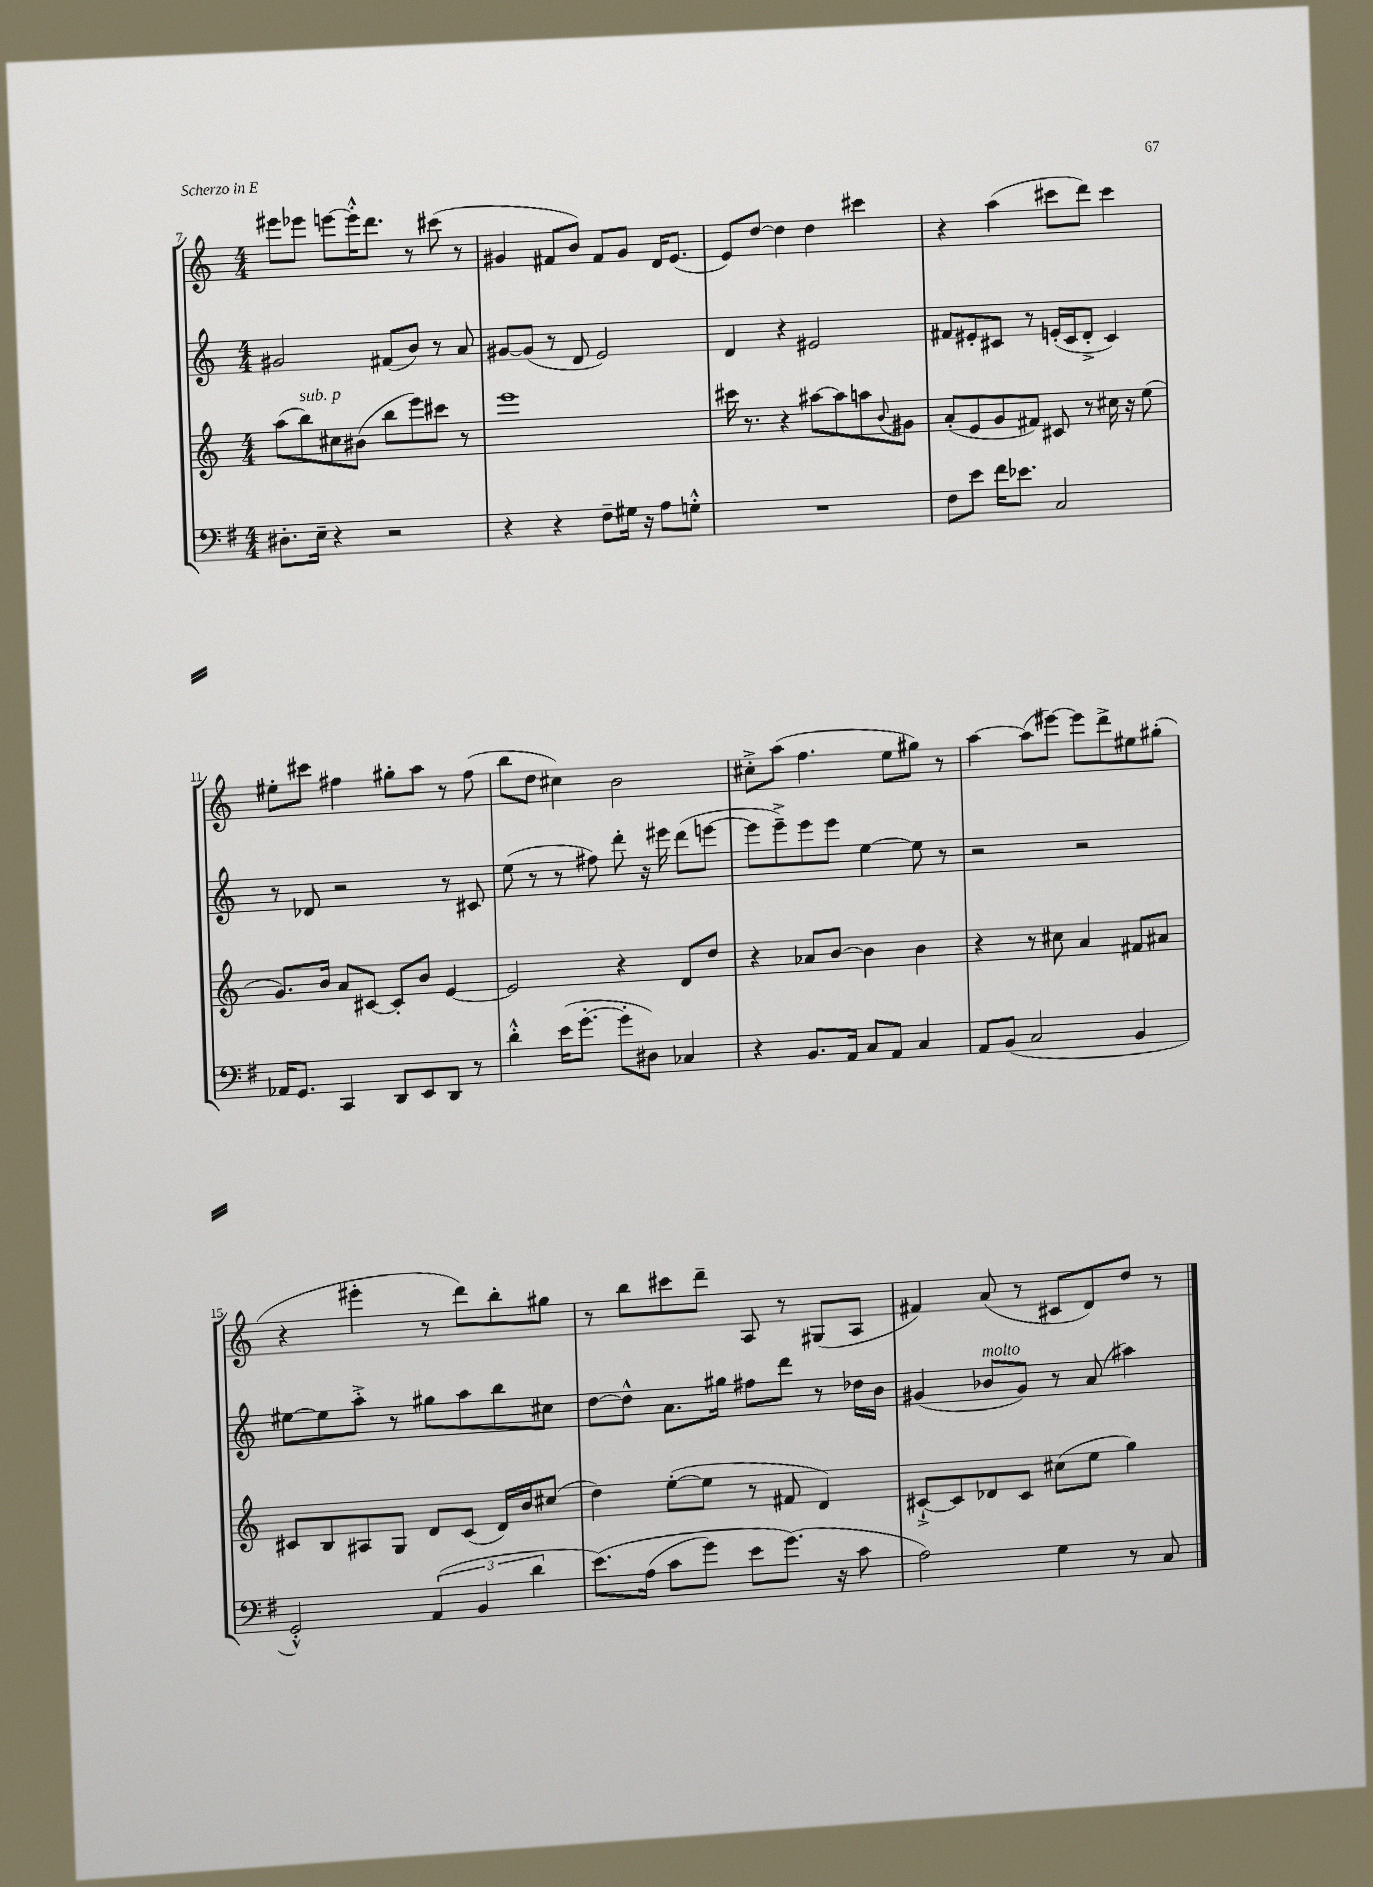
<<
\new StaffGroup <<
\new Staff = "s0" {
    \clef treble \key c \major \numericTimeSignature \time 4/4
    eis'''8 ees'''8 e'''8~ e'''16-.-^ d'''8. r8 cis'''8( r8 |
    gis'4 fis'8 b'8) fis'8 gis'8 d'16 e'8.( |
    e'8) d''8~ d''4 d''4 cis'''4 |
    r4 a''4( cis'''8 d'''8) cis'''4 |
    eis''8-. cis'''8 fis''4 gis''8-. a''8 r8 fis''8( |
    b''8 d''8 cis''4) b'2 |
    cis''8-.-> a''8( f''4. e''8 gis''8) r8 |
    a''4~ a''8( eis'''8~) eis'''8 d'''8-> eis''8 gis''8-.( |
    r4 eis'''4-. r8 d'''8) b''8-. gis''8 |
    r8 b''8 cis'''8 d'''8-- a8 r8 gis8( a8 |
    fis'4) a'8( r8 cis'8 d'8) d''8 r8 \bar "|." |
}
\new Staff = "s1" {
    \clef treble \key c \major \numericTimeSignature \time 4/4
    gis'2 fis'8( b'8) r8 a'8 |
    gis'8~ gis'8( r8 d'8 e'2) |
    d'4 r4 eis'2 |
    fis'8 eis'8-. cis'8 r8 e'16-.( cis'16 d'8-.-> cis'4) |
    r8 des'8 r2 r8 cis'8 |
    e''8( r8 r8 fis''8) d'''8-. r16 eis'''16 d'''8( e'''8~ |
    e'''8 e'''8--->) e'''8 e'''8 e''4~ e''8 r8 |
    r2 r2 |
    eis''8~ eis''8 a''8-.-> r8 gis''8 a''8 b''8 cis''8 |
    d''8~ d''8-^ a'8. gis''16 fis''8 d'''8 r8 des''16 b'16 |
    gis'4( bes'8^\markup { \italic "molto" } gis'8) r8 a'8( ais''4) \bar "|." |
}
\new Staff = "s2" {
    \clef treble \key c \major \numericTimeSignature \time 4/4
    a''8( b''8^\markup { \italic "sub. p" }) cis''8 bis'8( b''8 e'''8) cis'''8 r8 |
    e'''1 |
    cis'''16 r8. r4 ais''8~ ais''8 a''8 \appoggiatura { b'8 } gis'8 |
    a'8-.( e'8 g'8 fis'8) cis'8 r8 cis''16 r16 e''8( |
    g'8.) b'16 a'8 cis'8~ cis'8-. b'8 e'4~ |
    e'2 r4 d'8 d''8 |
    r4 aes'8 b'8~ b'4 b'4 |
    r4 r8 cis''8 a'4 fis'8 ais'8 |
    cis'8 b8 ais8 g8 d'8 cis'8( d'16) b'16 cis''8( |
    d''4) e''8~-.( e''8 r8 fis'8 d'4) |
    cis'8~-!-> cis'8 des'8 cis'8 cis''8( e''8 g''4) \bar "|." |
}
\new Staff = "s3" {
    \clef bass \key g \major \numericTimeSignature \time 4/4
    dis8.-. e16-- r4 r2 |
    r4 r4 fis8-- gis16 r16 a8 g8-.-^ |
    R1 |
    fis8 e'8 fis'16 ees'8. c2 |
    aes,16 g,8. c,4 d,8 e,8 d,8 r8 |
    d'4-.-^ e'16( g'8.~-. g'8-. dis8) ces4 |
    r4 b,8. a,16 c8 a,8 c4 |
    a,8 b,8( c2 b,4 |
    g,2-.-^) \tuplet 3/2 { a,4( b,4 d'4 } |
    e'8.)\( a16( c'8 g'8) e'8 g'8.(\) r16 c'8 |
    a2) g4 r8 c8 \bar "|." |
}
>>
>>
\layout { \context { \Score currentBarNumber = #7 } }
